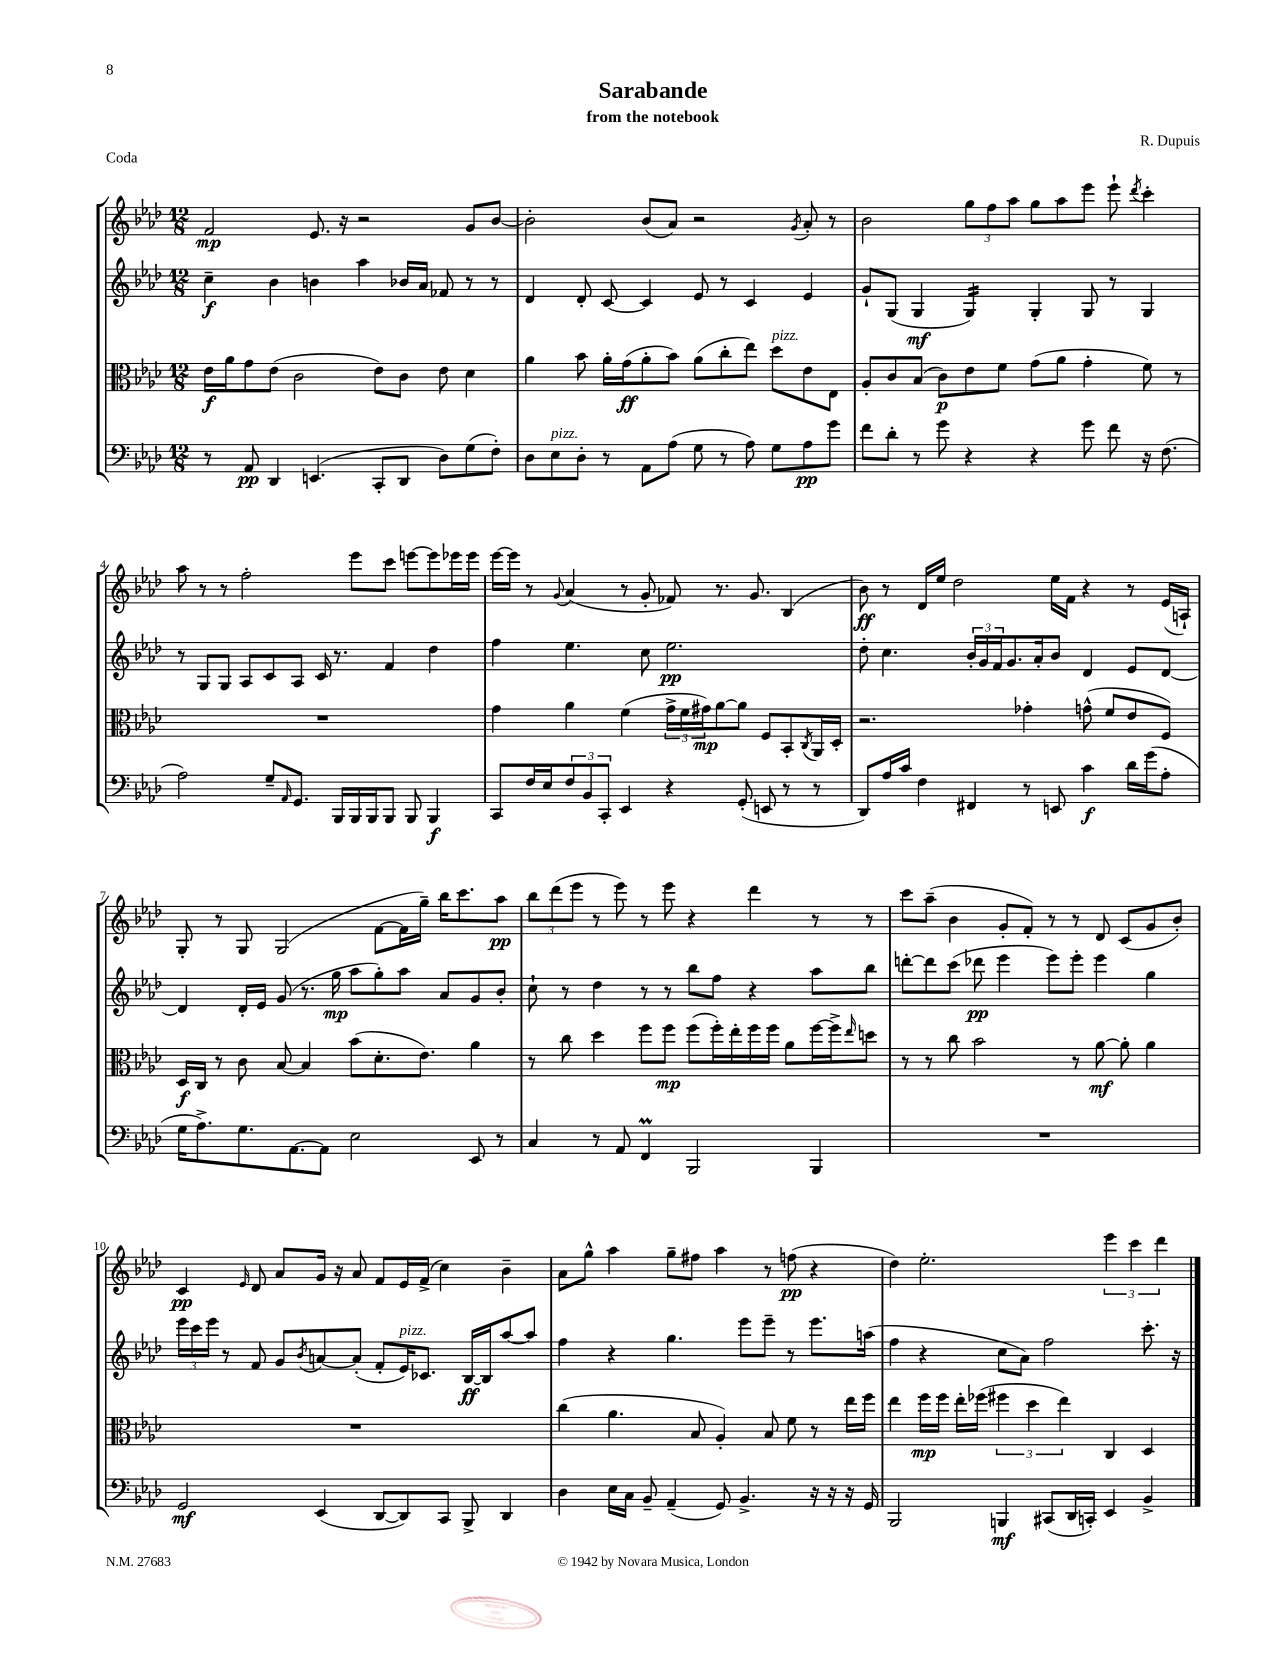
\header { title = "Sarabande" composer = "R. Dupuis" subtitle = "from the notebook" piece = "Coda" }
<<
\new StaffGroup <<
\new Staff = "s0" {
    \clef treble \key aes \major \numericTimeSignature \time 12/8
    f'2\mp ees'8. r16 r2 g'8 bes'8~ |
    bes'2-. bes'8( aes'8) r2 \acciaccatura { g'8 } aes'8-. r8 |
    bes'2 \tuplet 3/2 { g''8 f''8 aes''8 } g''8 aes''8 ees'''8 ees'''8-! \acciaccatura { des'''8 } c'''4-. |
    aes''8 r8 r8 f''2-. ees'''8 c'''8 e'''8~ e'''8 ees'''16 ees'''16 |
    ees'''16~ ees'''16 r8 \appoggiatura { g'8 } aes'4( r8 g'8-. fes'8) r8. g'8. bes4( |
    bes'8\ff) r8 des'16 ees''16 des''2 ees''16 f'16 r4 r8 ees'16( a16-!) |
    g8-. r8 g8 g2( f'8~ f'16 g''16--) bes''16 c'''8. aes''8\pp |
    \tuplet 3/2 { bes''8 des'''8( ees'''8 } r8 ees'''8) r8 ees'''8 r4 des'''4 r8 r8 |
    c'''8 aes''8--( bes'4 g'8-. f'8-.) r8 r8 des'8 c'8( g'8 bes'8-.) |
    c'4\pp \grace { ees'16 } des'8 aes'8 g'16 r16 aes'8 f'8 ees'16 f'16->( c''4) bes'4-- |
    aes'8 g''8-^ aes''4 g''8-- fis''8 aes''4 r8 f''8\pp( r4 |
    des''4) ees''2.-. \tuplet 3/2 { ees'''4 c'''4 des'''4 } \bar "|." |
}
\new Staff = "s1" {
    \clef treble \key aes \major \numericTimeSignature \time 12/8
    c''4--\f bes'4 b'4 aes''4 bes'16 aes'16 fes'8 r8 r8 |
    des'4 des'8-. c'8~ c'4 ees'8 r8 c'4 ees'4 |
    g'8-! g8( g4\mf g4:16) g4-. g8 r8 g4 |
    r8 g8 g8 aes8 c'8 aes8 c'16 r8. f'4 des''4 |
    f''4 ees''4. c''8 ees''2.\pp |
    des''8-. c''4. \tuplet 3/2 { bes'16-. g'16 f'16 } g'8. aes'16-. bes'8 des'4 ees'8 des'8~ |
    des'4 des'16-. ees'16 g'8( r8. g''16\mp aes''8 g''8-.) aes''8 aes'8 g'8 bes'8-. |
    c''8-! r8 des''4 r8 r8 bes''8 f''8 r4 aes''8 bes''8 |
    d'''8~-. d'''8 c'''8( des'''8\pp ees'''4 ees'''8) ees'''8-. ees'''4 g''4 |
    \tuplet 3/2 { ees'''16 c'''16 ees'''16 } r8 f'8 g'8 \acciaccatura { bes'8 } a'8~ a'8-.( f'8-. ees'16^\markup { \italic "pizz." }) ces'8. bes16~\ff bes16 aes''8~ aes''8 |
    f''4 r4 g''4. ees'''8 ees'''8-- r8 ees'''8. a''16( |
    f''4 r4 c''8 aes'8) f''2 c'''8.-. r16 \bar "|." |
}
\new Staff = "s2" {
    \clef alto \key aes \major \numericTimeSignature \time 12/8
    ees'16\f aes'16 g'8 ees'8( c'2 ees'8) c'8 ees'8 des'4 |
    aes'4 bes'8 aes'16-. g'16\ff( aes'8-. bes'8) aes'8( c''8-. ees''8) des''8^\markup { \italic "pizz." } ees'8 ees8 |
    aes8-. c'8 bes8( c'8\p) ees'8 f'8 g'8( aes'8 g'4-. f'8) r8 |
    R1. |
    g'4 aes'4 f'4( \tuplet 3/2 { g'16-> f'16 gis'16\mp) } aes'8~ aes'8 f8 bes,8-. \acciaccatura { c8 } aes,16 des16-. |
    r2. ges'4-. g'8-^( f'8 ees'8 f8) |
    des16\f c16 r8 c'8 bes8~ bes4 bes'8( des'8.-. ees'8.) aes'4 |
    r8 c''8 des''4 f''8 f''8\mp f''8( f''16-.) ees''16-. f''16 f''16 aes'8 f''16~ f''16-> \grace { ees''16 } d''8 |
    r8 r8 c''8 bes'2 r8 aes'8~\mf aes'8-. aes'4 |
    R1. |
    c''4( aes'4. bes8 aes4-.) bes8 f'8 r8 ees''16 f''16 |
    ees''4 f''16\mp f''16 ees''16-. fes''16( \tuplet 3/2 { fis''4 des''4 ees''4) } c4 des4 \bar "|." |
}
\new Staff = "s3" {
    \clef bass \key aes \major \numericTimeSignature \time 12/8
    r8 aes,8\pp des,4 e,4.( c,8-. des,8 des8) g8( f8-.) |
    des8 ees8^\markup { \italic "pizz." } des8-. r8 aes,8 aes8( g8 r8 aes8) g8 aes8\pp g'8 |
    f'8 des'8-. r8 g'8 r4 r4 g'8 f'8 r16 f8.( |
    aes2) g8-- \grace { aes,16 } g,8. bes,,16 bes,,16 bes,,16 bes,,8 bes,,8 bes,,4\f |
    c,8 f16 ees16 \tuplet 3/2 { f8 bes,8 c,8-. } ees,4 r4 g,8-.( e,8 r8 r8 |
    des,8) aes16 c'16 f4 fis,4 r8 e,8 c'4\f des'16 g'16( aes8-. |
    g16 aes8.->) g8. aes,8.~ aes,8 ees2 ees,8 r8 |
    c4 r8 aes,8 f,4\prall bes,,2 bes,,4 |
    R1. |
    g,2\mf ees,4( des,8~ des,8) c,8 bes,,8-> des,4 |
    des4 ees16 c16 bes,8-- aes,4--( g,8) bes,4.-> r16 r16 r16 g,16 |
    bes,,2 b,,4\mf cis,8( des,16 c,16-.) ees,4 bes,4-> \bar "|." |
}
>>
>>
